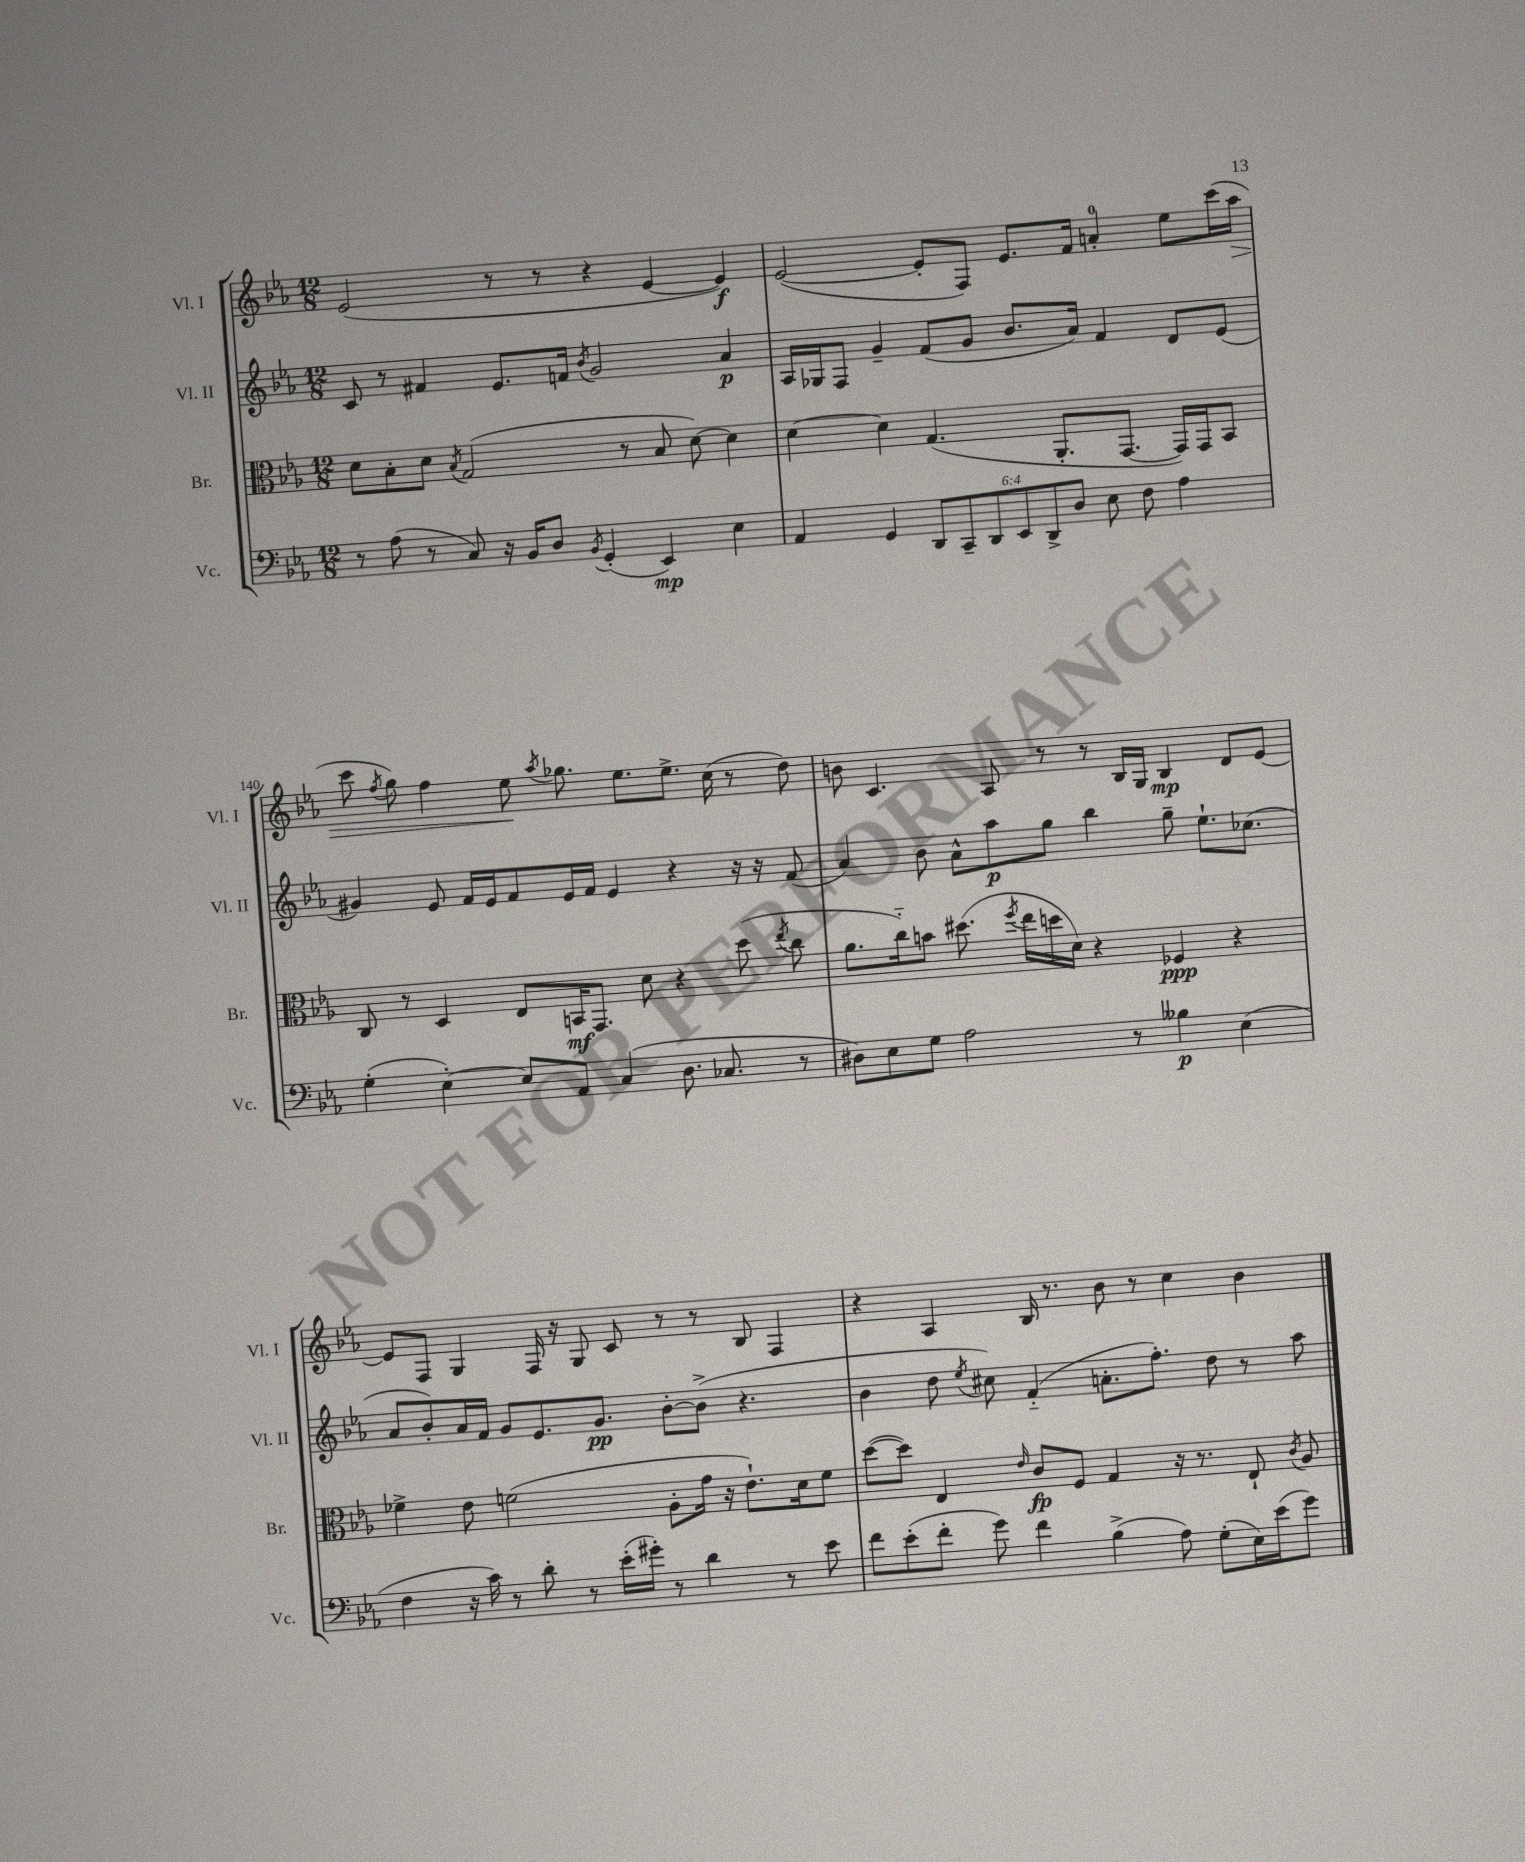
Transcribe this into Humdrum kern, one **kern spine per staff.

**kern	**kern	**kern	**kern
*staff4	*staff3	*staff2	*staff1
*clefF4	*clefC3	*clefG2	*clefG2
*k[b-e-a-]	*k[b-e-a-]	*k[b-e-a-]	*k[b-e-a-]
*M12/8	*M12/8	*M12/8	*M12/8
8r	8d\L	8c/	(2e-/
(8A-\	8B-'\	8r	.
8r	8d\J	4f#/	.
.	8qB-/	.	.
8C/)	(2G/	.	.
16r	.	8.e-/L	8r
16BB-/LK	.	.	.
8D/J	.	.	8r
.	.	16f/Jk	.
8qBB-/	.	8qb-/	.
(4GG'/	.	2g/	4r
.	8r	.	.
4EE-/)	8B-/	.	[4e-/
.	[8d\)	.	.
4E-\	4d\]	4a-/	4e-/])
=	=	=	=
4AA-/	[4d\	16A-/LL	([2e-/
.	.	16G-/J	.
.	.	8F/J	.
4GG/	4d\]	4g~/	.
12DD/L	(4.G/	(8f/L	8e-'/]L
12CC~/	.	.	.
.	.	8g/J	8F/J)
12DD/	.	.	.
12EE-/	.	8.b-/L	8.e-/L
12DD^/	.	.	.
.	8.AA-'/L	.	.
12D/J	.	.	.
.	.	16a-/Jk)	16f/Jk
8E-\	.	4f/	4a'/
.	[8.GG/J	.	.
8F\	.	.	.
4A-\	16GG/]LL)	8d/L	8ee-\L
.	16GG/J	.	.
.	8BB-/J	(8e-/J	(16ccc\L
.	.	.	16aa-\JJ
=	=	=	=
(4G'\	8C/	4g#/)	8ccc\
.	.	.	8qff/
.	8r	.	8gg\)
[4E-'\)	4D/	8e-/	4ff\
.	.	16f/LL	.
.	.	16e-/J	.
8E-/]L	8E-/L	8f/	8ee-\
.	.	.	8qaa-/
8AA-/J	16BB/K	16e-/L	8.gg-\
.	8.GG/J	16f/JJ	.
(4C/	.	4e-/	.
.	.	.	8.ee-\L
.	8d\	.	.
8.D\	4r	4r	8.ee-^\J
8.C-/	.	.	(16cc\
.	(8dd\	16r	8r
.	.	16r	.
.	8qee-/	.	.
8r	8cc\	(8f/	8dd\)
=	=	=	=
8D#\L)	8.a-\L	4a-/)	8b\
8E-\	.	.	4.c/
.	16cc'~\k)	.	.
8G\J	8b\J	8b-\	.
2A-\	(8.dd#\	8a-^^\L	.
.	.	8aa-\	8A-/
.	8qff/	.	.
.	16ee-\LL	.	.
.	16dd\	8gg\J	8r
.	16d\JJ)	.	.
.	4r	4bb-\	8r
8r	.	.	16B-/LL
.	.	.	16G/JJ
4B--\	4F-/	8gg~\	4B-/
.	.	8.ee-`\L	.
(4E-\	4r	.	8d/L
.	.	(8.cc-\J	.
.	.	.	[8e-/J
=	=	=	=
4F\	4f-^\	8a-/L	8e-/]L
.	.	8b-'/)	8F/J
16r	8e-\	16a-/L	4G/
16c\)	.	16f/JJ	.
8r	(2f\	8g/L	.
8d'\	.	8.e-/	16F/
.	.	.	16r
8r	.	.	8G/
.	.	8.g/J	.
(16e-'\LL	.	.	8c/
16g#'\JJ)	.	.	.
8r	8A-'\L	[8b-'\L	8r
4d\	16g\Jk	(8b-^\]J	8r
.	16r	.	.
.	8.e-`\L)	4.r	8B-/
8r	.	.	4F/
.	16d\k	.	.
8e-\	8f\J	.	.
=	=	=	=
8f\L	([8dd\L	4b-\	4r
(8e-'\	8dd\]J)	.	.
8f'\J	4E-/	8dd\	4A-/
.	.	8qee-/	.
8g\)	.	8cc#\)	.
.	16qqe-/	.	.
4f\	8c/L	(4f'~/	16B-/
.	.	.	8.r
.	8F/J	.	.
(4B-^\	4G/	8.a'\L	8b-\
.	.	.	8r
.	.	8.ff'\J)	.
8A-\)	16r	.	4cc\
.	8.r	.	.
(8G'\L	.	8dd\	.
16E-\L)	8E-`/	8r	4b-\
(16e-\J	.	.	.
.	8qc/	.	.
8g\J)	8A-/	8aa-\	.
==	==	==	==
*-	*-	*-	*-
